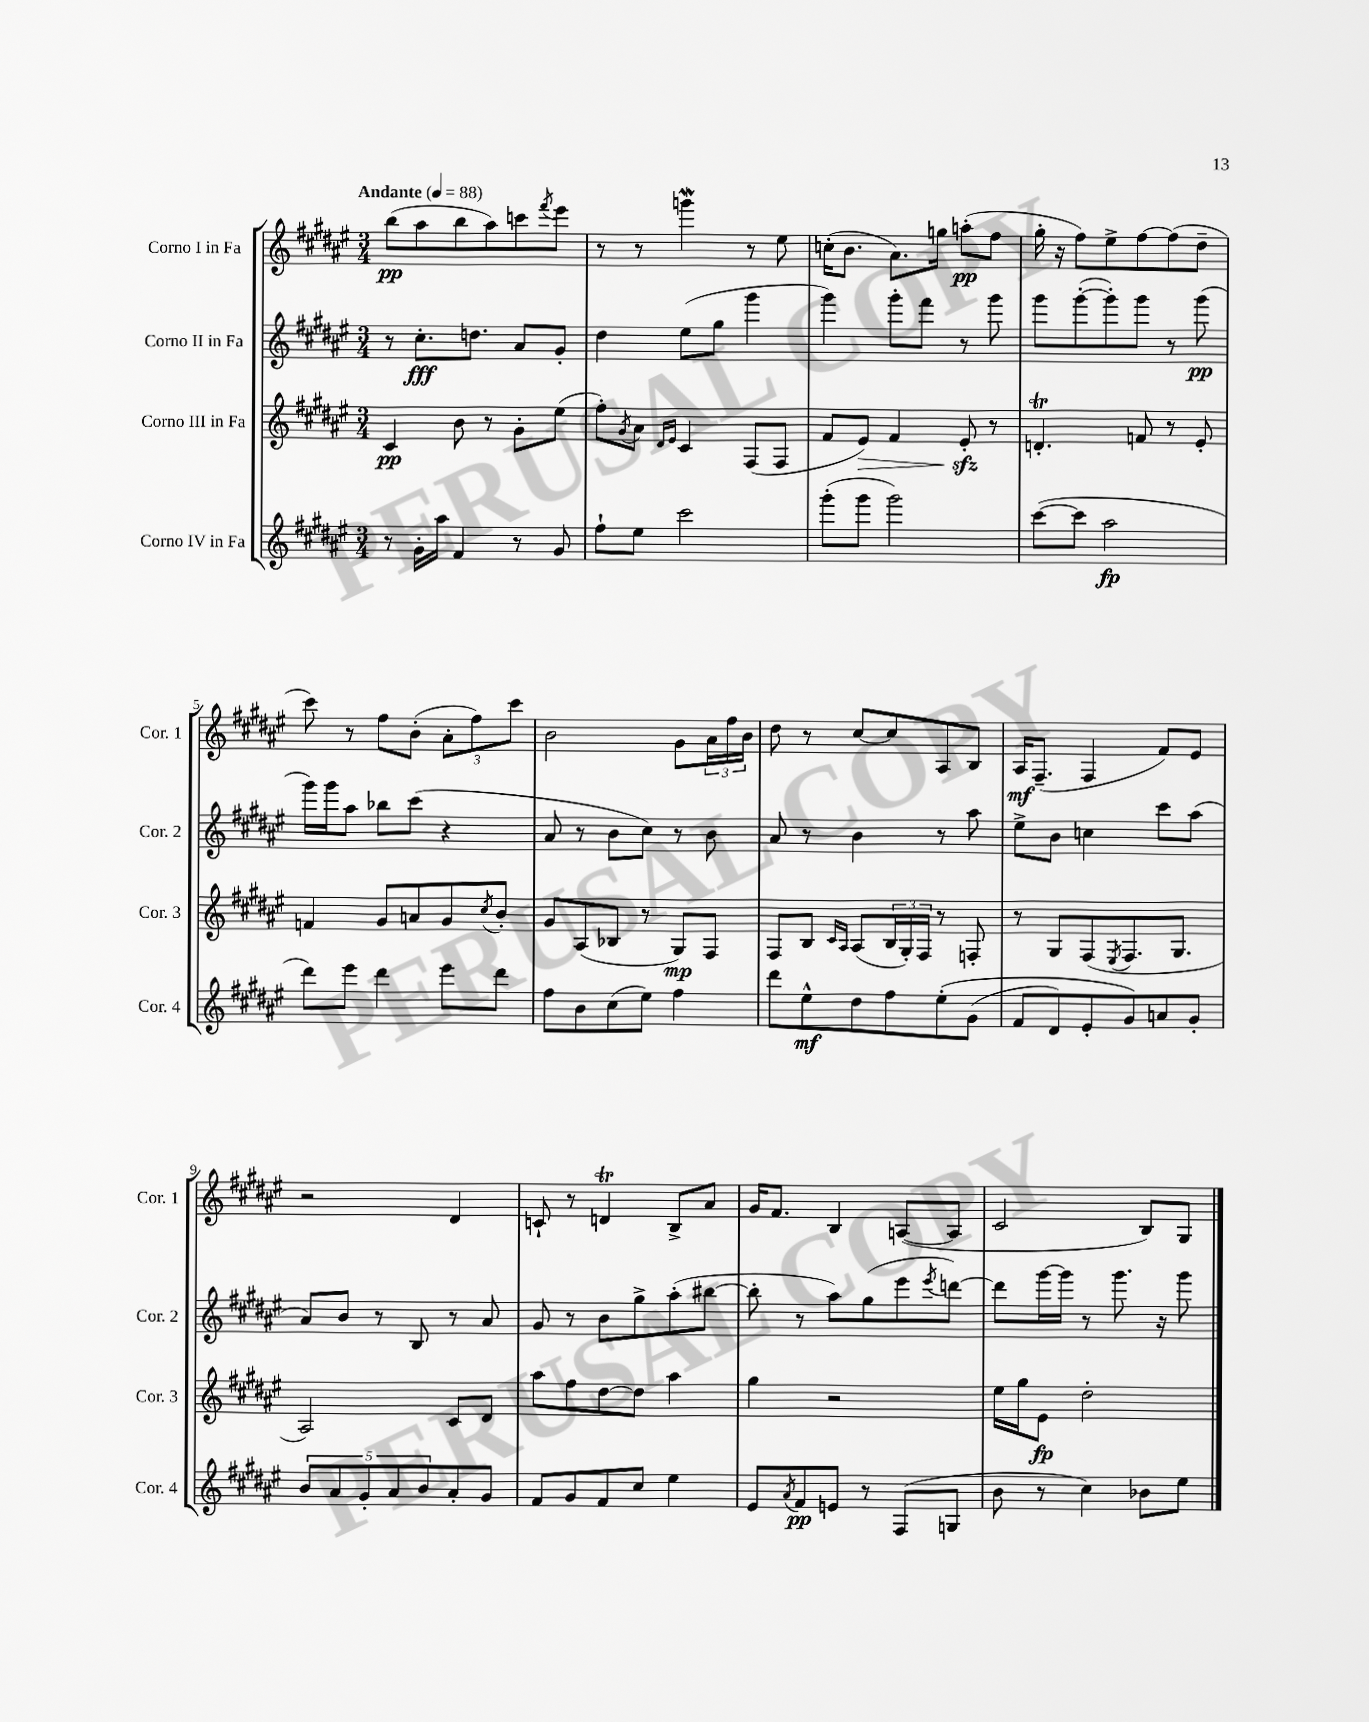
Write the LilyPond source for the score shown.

<<
\new StaffGroup <<
\new Staff = "s0" \with { instrumentName = "Corno I in Fa" shortInstrumentName = "Cor. 1" } {
    \clef treble \key fis \major \numericTimeSignature \time 3/4 \tempo "Andante" 4 = 88
    b''8\pp( ais''8 b''8 ais''8) c'''8 \acciaccatura { fis'''8 } eis'''8 |
    r8 r8 g'''4\mordent r8 eis''8 |
    c''16-.( b'8. ais'8.) g''16 a''8-.\pp( fis''8 |
    gis''16-. r16 fis''8) eis''8-> fis''8~ fis''8( dis''8-- |
    cis'''8) r8 fis''8 b'8-.( \tuplet 3/2 { ais'8-. fis''8) cis'''8 } |
    b'2 gis'8 \tuplet 3/2 { ais'16 fis''16 b'16 } |
    dis''8 r8 cis''8~ cis''8 ais8 b8 |
    ais16\mf fis8.--( fis4 fis'8) eis'8 |
    r2 dis'4 |
    c'8-! r8 d'4\trill b8-> ais'8 |
    gis'16 fis'8. b4 a8~( a8 |
    cis'2 b8) gis8 \bar "|." |
}
\new Staff = "s1" \with { instrumentName = "Corno II in Fa" shortInstrumentName = "Cor. 2" } {
    \clef treble \key fis \major \numericTimeSignature \time 3/4
    r8 cis''8.-.\fff d''8. ais'8 gis'8-. |
    dis''4 eis''8( gis''8 gis'''4 |
    gis'''4) gis'''8-. fis'''8 r8 gis'''8 |
    gis'''8 gis'''8~-.( gis'''8-.) gis'''8 r8 gis'''8\pp( |
    gis'''16) gis'''16 ais''8 bes''8 cis'''8( r4 |
    ais'8 r8 b'8 cis''8) r8 b'8 |
    ais'8 r8 b'4 r8 ais''8 |
    eis''8-> b'8 c''4 cis'''8 ais''8( |
    ais'8) b'8 r8 b8 r8 ais'8 |
    gis'8 r8 b'8 gis''8-> ais''8-.( bis''8~ |
    bis''8-. r8 ais''8) gis''8( eis'''8 \acciaccatura { eis'''8 } d'''8~) |
    d'''8 gis'''16~ gis'''16 r8 gis'''8. r16 gis'''8 \bar "|." |
}
\new Staff = "s2" \with { instrumentName = "Corno III in Fa" shortInstrumentName = "Cor. 3" } {
    \clef treble \key fis \major \numericTimeSignature \time 3/4
    cis'4\pp b'8 r8 gis'8-. eis''8( |
    fis''8-.) \acciaccatura { gis'8 } ais'8 \grace { dis'16 eis'16 } cis'4 fis8( fis8 |
    fis'8 eis'8\>) fis'4 eis'8-.\sfz\! r8 |
    d'4.-.\trill f'8 r8 eis'8-. |
    f'4 gis'8 a'8 gis'8 \acciaccatura { cis''8 } b'8-. |
    gis'8 ais8( bes8 r8 gis8\mp) fis8 |
    fis8 b8 \grace { cis'16 ais16 } ais8( \tuplet 3/2 { b16 gis16-.) fis16 } r8 f8-. |
    r8 gis8 fis8( \acciaccatura { eis8 } fis8. gis8. |
    ais2) cis'8 dis'8 |
    ais''8 fis''8 dis''8~ dis''8 ais''4 |
    gis''4 r2 |
    eis''16 gis''16 eis'8\fp dis''2-. \bar "|." |
}
\new Staff = "s3" \with { instrumentName = "Corno IV in Fa" shortInstrumentName = "Cor. 4" } {
    \clef treble \key fis \major \numericTimeSignature \time 3/4
    r8 gis'16-. ais''16 fis'4 r8 gis'8 |
    fis''8-! eis''8 cis'''2 |
    gis'''8-.( gis'''8 gis'''2) |
    cis'''8~( cis'''8 ais''2\fp |
    dis'''8) eis'''8 dis'''4 eis'''8 dis'''8 |
    fis''8 b'8 cis''8( eis''8) fis''4 |
    dis'''8 eis''8-^\mf dis''8 fis''8 eis''8-.\( gis'8( |
    fis'8 dis'8) eis'8-. gis'8\) a'8 gis'8-. |
    \tuplet 5/4 { b'8 ais'8 gis'8-. ais'8 b'8 } ais'8-. gis'8 |
    fis'8 gis'8 fis'8 cis''8 eis''4 |
    eis'8 \acciaccatura { ais'8 } fis'8\pp e'8 r8 fis8( g8 |
    b'8 r8 cis''4) bes'8 eis''8 \bar "|." |
}
>>
>>
